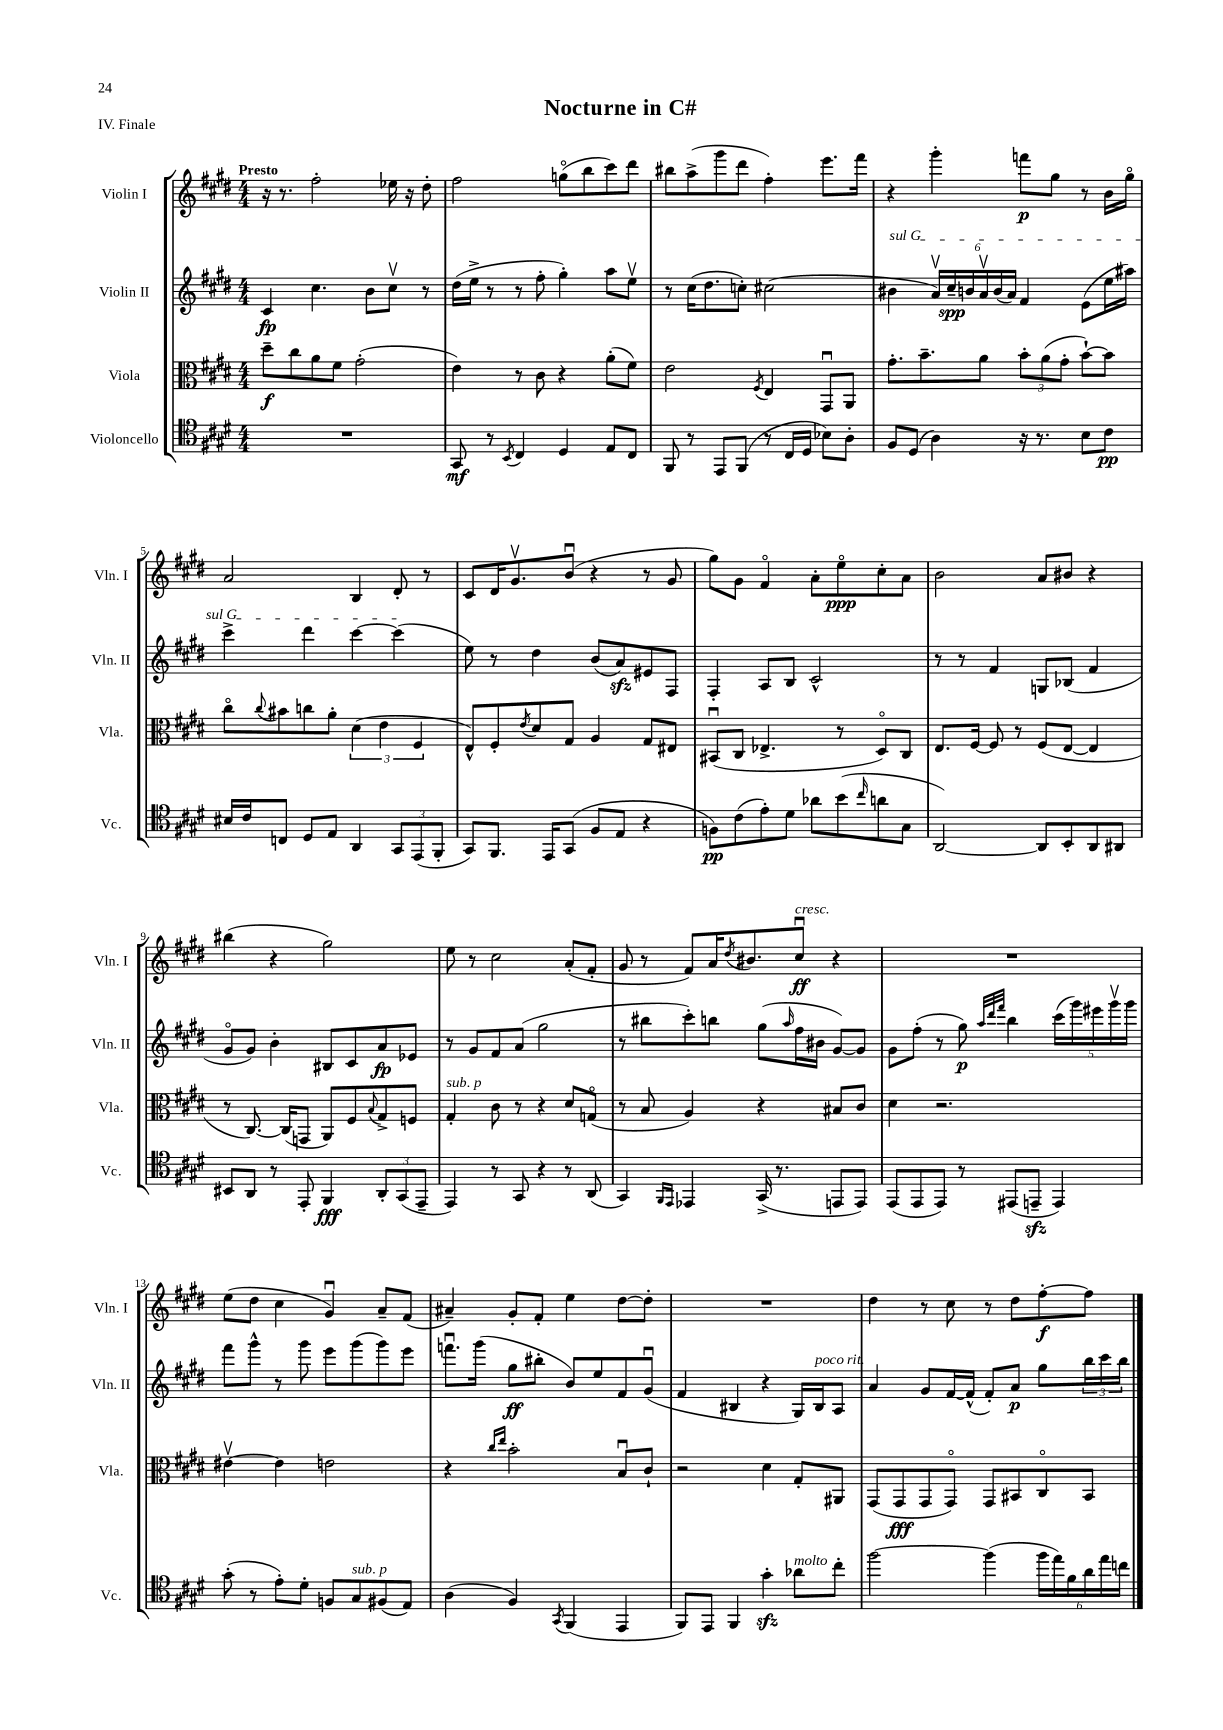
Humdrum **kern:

**kern	**dynam	**kern	**dynam	**kern	**dynam	**kern	**dynam
*part4	*part4	*part3	*part3	*part2	*part2	*part1	*part1
*staff4	*staff4	*staff3	*staff3	*staff2	*staff2	*staff1	*staff1
*I"Violoncello	*	*I"Viola	*	*I"Violin II	*	*I"Violin I	*
*I'Vc.	*	*I'Vla.	*	*I'Vln. II	*	*I'Vln. I	*
*clefC4	*	*clefC3	*	*clefG2	*	*clefG2	*
*k[f#c#g#d#]	*	*k[f#c#g#d#]	*	*k[f#c#g#d#]	*	*k[f#c#g#d#]	*
*M4/4	*	*M4/4	*	*M4/4	*	*M4/4	*
=1	=1	=1	=1	=1	=1	=1	=1
!	!	!	!	!	!	!LO:TX:a:B:t=Presto	!
1r	.	8dd#~\L	f	4c#/	fp	16r	.
.	.	.	.	.	.	8.r	.
.	.	8cc#\	.	.	.	.	.
.	.	8a\	.	4.cc#\	.	2ff#'\	.
.	.	8f#\J	.	.	.	.	.
.	.	(2g#'\	.	.	.	.	.
.	.	.	.	8b\L	.	.	.
.	.	.	.	8cc#v\J	.	16ee-X\	.
.	.	.	.	.	.	16r	.
.	.	.	.	8r	.	8dd#'\	.
=2	=2	=2	=2	=2	=2	=2	=2
8GG#/	mf	4e\)	.	(16dd#\LL	.	2ff#\	.
.	.	.	.	16ee^\JJ	.	.	.
8r	.	.	.	8r	.	.	.
8qBB/	.	.	.	.	.	.	.
4C#/	.	8r	.	8r	.	.	.
.	.	8c#\	.	8ff#'\	.	.	.
4D#/	.	4r	.	4gg#'\)	.	(8ggn\L	.
.	.	.	.	.	.	8bb\	.
8E/L	.	(8a'\L	.	8aa\L	.	8ccc#\)	.
8C#/J	.	8f#\J)	.	8eev\J	.	8ddd#\J	.
=3	=3	=3	=3	=3	=3	=3	=3
8FF#/	.	2e\	.	8r	.	8bb#X\L	.
8r	.	.	.	(16cc#\KL	.	(8aa^\	.
.	.	.	.	8.dd#\	.	.	.
8EE/L	.	.	.	.	.	8ggg#\	.
(8FF#/J	.	.	.	8ccn'\J)	.	8ddd#\J	.
.	.	8qF#/	.	.	.	.	.
8r	.	4E/	.	(2cc#X\	.	4ff#'\)	.
16C#/LL	.	.	.	.	.	.	.
16D#/JJ	.	.	.	.	.	.	.
8B-X\L)	.	8GG#u/L	.	.	.	8.eee\L	.
8A'\J	.	8AA/J	.	.	.	.	.
.	.	.	.	.	.	16fff#\Jk	.
=4	=4	=4	=4	=4	=4	=4	=4
!	!	!	!	!LO:TX:a:i:t=sul G	!	!	!
8F#/L	.	8.g#'\L	.	4b#X\	.	4r	.
(8D#/J	.	.	.	.	.	.	.
.	.	8.b~\	.	.	.	.	.
4A\)	.	.	.	24av/LL)	.	4ggg#'\	.
.	.	.	.	24cc#~/	spp	.	.
.	.	.	.	24bn/	.	.	.
.	.	8a\J	.	24av/	.	.	.
.	.	.	.	(24b/	.	.	.
.	.	.	.	24a/JJ)	.	.	.
16r	.	12b'\L	.	4f#/	.	8fffn\L	p
8.r	.	.	.	.	.	.	.
.	.	(12a\	.	.	.	.	.
.	.	.	.	.	.	8gg#\J	.
.	.	12g#'\J	.	.	.	.	.
8B\L	.	[8b`\L)	.	(8e\L	.	8r	.
8c#\J	pp	8b\J]	.	16ee\L	.	16b\LL	.
.	.	.	.	16aa#X\JJ)	.	16gg#\JJ	.
!!LO:LB:g=z
=5	=5	=5	=5	=5	=5	=5	=5
16B#X/LL	.	8cc#\L	.	4ccc#^\	.	2a/	.
16c#/J	.	.	.	.	.	.	.
.	.	8qqcc#/	.	.	.	.	.
8Cn/J	.	8b#X\	.	.	.	.	.
8D#/L	.	8ccn\	.	4ddd#\	.	.	.
8E/J	.	8a'\J	.	.	.	.	.
4AA/	.	(6d#\	.	[4ccc#\	.	4B/	.
.	.	6e\	.	.	.	.	.
12GG#/L	.	.	.	(4ccc#\]	.	8d#'/	.
(12EE/	.	6F#/	.	.	.	.	.
.	.	.	.	.	.	8r	.
12FF#'/J	.	.	.	.	.	.	.
=6	=6	=6	=6	=6	=6	=6	=6
8GG#/L)	.	8E^^/L)	.	8ee\)	.	8c#/L	.
8.FF#/J	.	8F#'/	.	8r	.	16d#/K	.
.	.	.	.	.	.	8.g#v/	.
.	.	8qe/	.	.	.	.	.
.	.	8d#/	.	4dd#\	.	.	.
16EE/KL	.	.	.	.	.	.	.
(8GG#/J	.	8G#/J	.	.	.	(8bu/J	.
8F#/L	.	4A/	.	(8b/L	.	4r	.
8E/J	.	.	.	8azz/)	.	.	.
4r	.	8G#/L	.	8e#X/	.	8r	.
.	.	8E#X/J	.	8F#/J	.	8g#/	.
=7	=7	=7	=7	=7	=7	=7	=7
8Fn\L)	pp	(8BB#Xu/L	.	4F#'/	.	8gg#\L)	.
(8c#\	.	8C#/J	.	.	.	8g#\J	.
8e'\)	.	4.E-X^/	.	8A/L	.	4f#/	.
8d#\J	.	.	.	8B/J	.	.	.
8a-X\L	.	.	.	2c#^^/	.	8a'\L	.
(8b\	.	8r	.	.	.	8ee\	ppp
16qqcc#/	.	.	.	.	.	.	.
8an\	.	8D#/L)	.	.	.	8cc#'\	.
8G#\J	.	8C#/J	.	.	.	8a\J	.
=8	=8	=8	=8	=8	=8	=8	=8
[2AA/)	.	8.E/L	.	8r	.	2b\	.
.	.	.	.	8r	.	.	.
.	.	[16F#/Jk	.	.	.	.	.
.	.	8F#/]	.	4f#/	.	.	.
.	.	8r	.	.	.	.	.
8AA/L]	.	(8F#/L	.	8Gn/L	.	8a/L	.
8BB'/	.	[8E/J	.	(8B-X/J	.	8b#X/J	.
8AA/	.	4E/]	.	4f#/	.	4r	.
8AA#X/J	.	.	.	.	.	.	.
!!LO:LB:g=z
=9	=9	=9	=9	=9	=9	=9	=9
8BB#X/L	.	8r	.	8g#/L	.	(4bb#X\	.
8AA/J	.	[8.C#/)	.	8g#/J)	.	.	.
8r	.	.	.	4b'\	.	4r	.
.	.	(16C#/KL]	.	.	.	.	.
8EE'/	.	8GGn/J	.	.	.	.	.
4FF#/	fff	8AA/L)	.	8B#X/L	.	2gg#\)	.
.	.	8F#/	.	8c#/	.	.	.
.	.	8qqB/	.	.	.	.	.
12AA'/L	.	8G#^/	.	8a/	fp	.	.
(12GG#/	.	.	.	.	.	.	.
.	.	8Fn/J	.	8e-X/J	.	.	.
12EE~/J	.	.	.	.	.	.	.
=10	=10	=10	=10	=10	=10	=10	=10
!	!	!LO:TX:a:i:t=sub. p	!	!	!	!	!
4EE/)	.	4G#'/	.	8r	.	8ee\	.
.	.	.	.	8g#/L	.	8r	.
8r	.	8c#\	.	8f#/	.	2cc#\	.
8GG#/	.	8r	.	(8a/J	.	.	.
4r	.	4r	.	2gg#\	.	.	.
8r	.	8d#/L	.	.	.	(8a'/L	.
(8AA/	.	(8Gn/J	.	.	.	8f#'/J	.
=11	=11	=11	=11	=11	=11	=11	=11
4GG#/)	.	8r	.	8r	.	8g#/	.
.	.	8B/	.	8bb#X\L	.	8r	.
16qqFF#/LL	.	.	.	.	.	.	.
16qqEE/JJ	.	.	.	.	.	.	.
4EE-X/	.	4A/)	.	8ccc#'\)	.	8f#/L)	.
.	.	.	.	8bbn\J	.	16a/K	.
.	.	.	.	.	.	8qdd#/	.
.	.	.	.	.	.	8.b#X/	.
(16GG#^/	.	4r	.	(8gg#\L	.	.	.
8.r	.	.	.	.	.	.	.
.	.	.	.	16qqaa/	.	.	.
!	!	!	!	!	!	!LO:TX:a:i:t=cresc.	!
.	.	.	.	16ff#\L	.	8cc#u/J	ff
.	.	.	.	16b#X\JJ	.	.	.
8EEn/L	.	8B#X/L	.	[8g#/L)	.	4r	.
8EE/J)	.	8c#/J	.	8g#/J]	.	.	.
=12	=12	=12	=12	=12	=12	=12	=12
(8EE/L	.	4d#\	.	8g#\L	.	1r	.
8EE/	.	.	.	(8ff#'\J	.	.	.
8EE/J)	.	2.r	.	8r	.	.	.
8r	.	.	.	8gg#\)	p	.	.
.	.	.	.	32qqaa/LLL	.	.	.
.	.	.	.	32qqddd#/	.	.	.
.	.	.	.	32qqfff#/JJJ	.	.	.
(8EE#X/L	.	.	.	4bb\	.	.	.
8EEnzz~/J	.	.	.	.	.	.	.
4EE/)	.	.	.	(20ccc#\LL	.	.	.
.	.	.	.	20ggg#\)	.	.	.
.	.	.	.	20eee#X\	.	.	.
.	.	.	.	20ggg#v\	.	.	.
.	.	.	.	20ggg#\JJ	.	.	.
!!LO:LB:g=z
=13	=13	=13	=13	=13	=13	=13	=13
(8g#'\	.	[4e#Xv\	.	8fff#\L	.	(8ee\L	.
8r	.	.	.	8ggg#^^\J	.	8dd#\J	.
8e'\L)	.	4e#\]	.	8r	.	4cc#\	.
8d#'\J	.	.	.	8ggg#\	.	.	.
8Fn/L	.	2en\	.	8eee\L	.	4g#u/)	.
!LO:TX:a:i:t=sub. p	!	!	!	!	!	!	!
8G#/	.	.	.	(8ggg#\	.	.	.
(8F#X/	.	.	.	8ggg#\)	.	8a~/L	.
8E/J)	.	.	.	8eee\J	.	(8f#/J	.
=14	=14	=14	=14	=14	=14	=14	=14
(4A\	.	4r	.	8.fffnu\L	.	4a#X~/)	.
.	.	.	.	(16ggg#\Jk	.	.	.
.	.	16qqcc#/LL	.	.	.	.	.
.	.	16qqee/JJ	.	.	.	.	.
4F#/)	.	2b'\	.	8gg#\L	ff	8g#'/L	.
.	.	.	.	8bb#X'\J	.	8f#'/J	.
8qGG#/	.	.	.	.	.	.	.
(4FF#/	.	.	.	8b/L)	.	4ee\	.
.	.	.	.	8ee/	.	.	.
4EE/	.	8Bu/L	.	8f#/	.	[8dd#\L	.
.	.	8c#`/J	.	(8g#u/J	.	8dd#'\J]	.
=15	=15	=15	=15	=15	=15	=15	=15
8FF#/L)	.	2r	.	4f#/	.	1r	.
8EE/J	.	.	.	.	.	.	.
4FF#/	.	.	.	4B#X/	.	.	.
4g#zz'\	.	4d#\	.	4r	.	.	.
!LO:TX:a:i:t=molto	!	!	!	!	!	!	!
8a-X\L	.	8G#'/L	.	16G#/LL)	.	.	.
!	!	!	!	!LO:TX:a:i:t=poco rit.	!	!	!
.	.	.	.	16B#/J	.	.	.
8cc#'\J	.	8AA#X/J	.	8A/J	.	.	.
=16	=16	=16	=16	=16	=16	=16	=16
[2ff#\	.	(8GG#/L	.	4a/	.	4dd#\	.
.	.	8GG#/	fff	.	.	.	.
.	.	8GG#/	.	8g#/L	.	8r	.
.	.	8GG#/J)	.	[16f#/L	.	8cc#\	.
.	.	.	.	(16f#^^/JJ]	.	.	.
(4ff#\]	.	8GG#/L	.	8f#'/L)	.	8r	.
.	.	8BB#X/	.	8a/J	p	8dd#\L	.
24ff#\LL	.	8C#/	.	8gg#\L	.	[8ff#'\	f
24ee\)	.	.	.	.	.	.	.
24f#\	.	.	.	.	.	.	.
24a\	.	8BB#/J	.	24bb\L	.	8ff#\J]	.
24ee\	.	.	.	24ccc#\	.	.	.
24ccn\JJ	.	.	.	24bb\JJ	.	.	.
==	==	==	==	==	==	==	==
*-	*-	*-	*-	*-	*-	*-	*-
